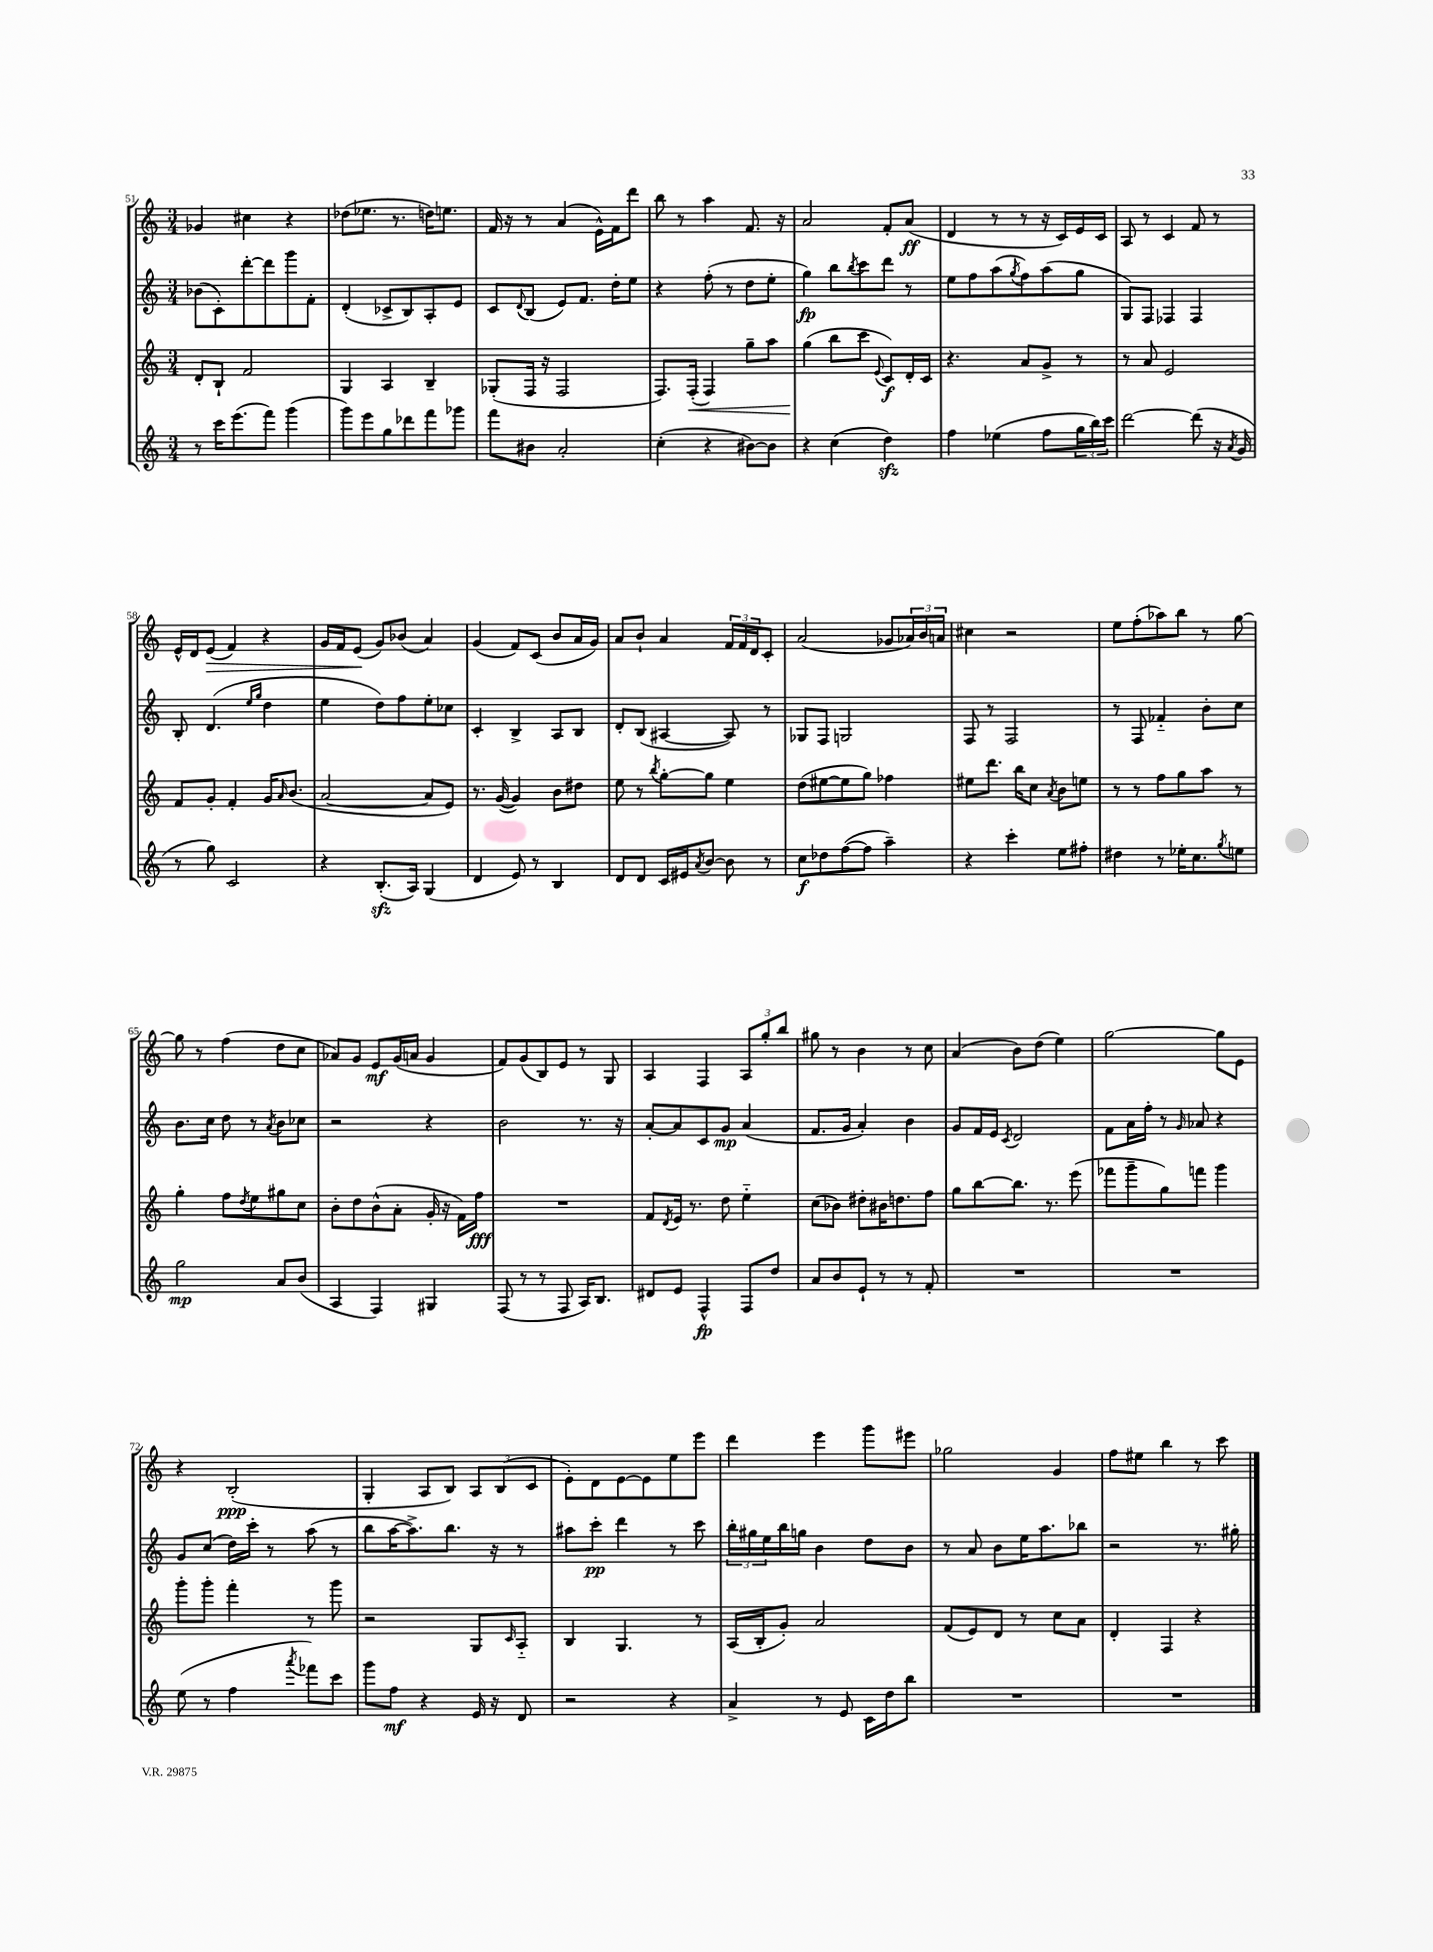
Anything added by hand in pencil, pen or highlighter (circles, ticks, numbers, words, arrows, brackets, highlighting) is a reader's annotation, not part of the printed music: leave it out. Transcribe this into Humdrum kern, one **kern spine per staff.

**kern	**dynam	**kern	**dynam	**kern	**dynam	**kern	**dynam
*part4	*part4	*part3	*part3	*part2	*part2	*part1	*part1
*staff4	*staff4	*staff3	*staff3	*staff2	*staff2	*staff1	*staff1
*clefG2	*	*clefG2	*	*clefG2	*	*clefG2	*
*k[]	*	*k[]	*	*k[]	*	*k[]	*
*M3/4	*	*M3/4	*	*M3/4	*	*M3/4	*
=51	=51	=51	=51	=51	=51	=51	=51
8r	.	8d'/L	.	(8b-X\L	.	4g-X/	.
16ccc\KL	.	8B`/J	.	8c'\)	.	.	.
(8.eee\	.	.	.	.	.	.	.
.	.	2f/	.	[8ddd'\	.	4cc#X\	.
8fff\J)	.	.	.	8ddd\]	.	.	.
(4ggg\	.	.	.	8ggg\	.	4r	.
.	.	.	.	8f'\J	.	.	.
=52	=52	=52	=52	=52	=52	=52	=52
8ggg\L)	.	4G/	.	(4d'/	.	(8dd-X\L	.
8eee\	.	.	.	.	.	8.ee-X\J	.
8gg\	.	4A/	.	8c-X^/L	.	.	.
.	.	.	.	.	.	8.r	.
8ddd-X\	.	.	.	8B/)	.	.	.
8fff\	.	4B~/	.	8A'/	.	16ddn\KL)	.
.	.	.	.	.	.	8.een\J	.
8ggg-X\J	.	.	.	8e/J	.	.	.
=53	=53	=53	=53	=53	=53	=53	=53
8fff\L	.	(8G-X'/L	.	8c/L	.	16f/	.
.	.	.	.	.	.	16r	.
.	.	.	.	8qqd/	.	.	.
8b#X\J	.	16F/Jk	.	(8B/J	.	8r	.
.	.	16r	.	.	.	.	.
2a'/	.	2F/	.	8e/L)	.	(4a/	.
.	.	.	.	8.f/J	.	.	.
.	.	.	.	.	.	16e^^\LL)	.
.	.	.	.	16dd'\KL	.	16f\J	.
.	.	.	.	8ee\J	.	8ddd\J	.
=54	=54	=54	=54	=54	=54	=54	=54
(4cc'\	.	8.F/L)	.	4r	.	8bb\	.
.	.	.	.	.	.	8r	.
!	!	!	!LO:HP:b	!	!	!	!
.	.	(16F'/Jk	<	.	.	.	.
4r	.	4F/)	.	(8ff'\	.	4aa\	.
.	.	.	.	8r	.	.	.
[8b#X\L)	.	8gg~\L	.	8dd\L	.	8.f/	.
8b#\J]	.	8aa\J	.	8ee'\J	.	.	.
.	.	.	.	.	.	16r	.
=55	=55	=55	=55	=55	=55	=55	=55
4r	.	(4gg\	.	4gg\)	fp	2a/	.
(4cc\	.	8bb\L	[	8bb\L	.	.	.
.	.	.	.	8qbb/	.	.	.
.	.	8ccc\J	.	8ccc\	.	.	.
.	.	8qqe/	.	.	.	.	.
4ddzz\)	.	8c/L)	f	8ddd\J	.	8f'/L	.
.	.	16d'/L	.	8r	.	(8a/J	ff
.	.	16c/JJ	.	.	.	.	.
=56	=56	=56	=56	=56	=56	=56	=56
4ff\	.	4.r	.	8ee\L	.	4d/	.
.	.	.	.	8ff\	.	.	.
(4ee-X\	.	.	.	(8aa\	.	8r	.
.	.	.	.	8qgg/	.	.	.
.	.	8a/L	.	8ff\)	.	8r	.
8ff\L	.	8g^/J	.	(8aa\	.	16r	.
.	.	.	.	.	.	16c/LL)	.
24gg\L	.	8r	.	8gg\J	.	16e/	.
24bb\)	.	.	.	.	.	.	.
.	.	.	.	.	.	16c/JJ	.
24ccc\JJ	.	.	.	.	.	.	.
=57	=57	=57	=57	=57	=57	=57	=57
[2ddd\	.	8r	.	8G/L)	.	8A/	.
.	.	8a/	.	8F/J	.	8r	.
.	.	2e/	.	4F-X/	.	4c/	.
(8ddd\]	.	.	.	4F-/	.	8f/	.
16r	.	.	.	.	.	8r	.
8qa/	.	.	.	.	.	.	.
16g/	.	.	.	.	.	.	.
!!LO:LB:g=z
=58	=58	=58	=58	=58	=58	=58	=58
8r	.	8f/L	.	8B'/	.	16e^^/LL	.
.	.	.	.	.	.	16d/J	.
!	!	!	!	!	!	!	!LO:HP:b
8gg\)	.	8g'/J	.	(4.d/	.	(8e/J	>
2c/	.	4f'/	.	.	.	4f/)	.
.	.	.	.	16qqee/LL	.	.	.
.	.	.	.	16qqgg/JJ	.	.	.
.	.	16g/KL	.	4dd\	.	4r	.
.	.	16qqa/	.	.	.	.	.
.	.	(8.b/J	.	.	.	.	.
=59	=59	=59	=59	=59	=59	=59	=59
4r	.	[2a/	.	4ee\	.	16g/LL	.
.	.	.	.	.	.	16f/J	.
.	.	.	.	.	.	(8e/J	.
(8.Bzz'/L	.	.	.	8dd\L)	.	8g/L)	]
.	.	.	.	8ff\	.	(8b-X/J	.
16A/Jk)	.	.	.	.	.	.	.
(4G/	.	8a/L]	.	8ee'\	.	4a/)	.
.	.	8e/J)	.	8cc-X\J	.	.	.
=60	=60	=60	=60	=60	=60	=60	=60
4d/	.	8.r	.	4c'/	.	(4g/	.
.	.	([16g/	.	.	.	.	.
8e/)	.	4g/])	.	4B^/	.	8f/L)	.
8r	.	.	.	.	.	(8c/J	.
4B/	.	8b\L	.	8A/L	.	8b/L	.
.	.	8dd#X\J	.	8B/J	.	16a/L	.
.	.	.	.	.	.	16g/JJ)	.
=61	=61	=61	=61	=61	=61	=61	=61
8d/L	.	8ee\	.	8d'/L	.	8a/L	.
8d/J	.	8r	.	(8B/J	.	8b`/J	.
.	.	8qbb/	.	.	.	.	.
16c/LL	.	[8gg'\L	.	[4A#X/	.	4a/	.
16e#X/J	.	.	.	.	.	.	.
8qa/	.	.	.	.	.	.	.
[8b/J	.	8gg\J]	.	.	.	.	.
8b\]	.	4ee\	.	8A#/])	.	24f/LL	.
.	.	.	.	.	.	24f/	.
.	.	.	.	.	.	24d/J	.
8r	.	.	.	8r	.	8c'/J	.
=62	=62	=62	=62	=62	=62	=62	=62
8cc\L	f	(8dd\L	.	8G-X/L	.	(2a/	.
8dd-X\	.	[8ee#X\	.	8F/J	.	.	.
([8ff\	.	8ee#\]	.	2Gn/	.	.	.
8ff\J]	.	8gg\J)	.	.	.	.	.
4aa~\)	.	4ff-X\	.	.	.	8g-X/L	.
.	.	.	.	.	.	24a-X/L)	.
.	.	.	.	.	.	24b/	.
.	.	.	.	.	.	24an/JJ	.
=63	=63	=63	=63	=63	=63	=63	=63
4r	.	8ee#X\L	.	8F/	.	4cc#X\	.
.	.	8.ddd\J	.	8r	.	.	.
4ccc'\	.	.	.	2F/	.	2r	.
.	.	16bb\KL	.	.	.	.	.
.	.	8cc\J	.	.	.	.	.
.	.	8qa/	.	.	.	.	.
8ee\L	.	8b\L	.	.	.	.	.
8ff#X'\J	.	8een\J	.	.	.	.	.
=64	=64	=64	=64	=64	=64	=64	=64
4dd#X\	.	8r	.	8r	.	8ee\L	.
.	.	8r	.	8F/	.	(8ff'\	.
8r	.	8ff\L	.	4f-X/	.	8aa-X\)	.
16ee-X'\KL	.	8gg\	.	.	.	8bb\J	.
8.cc\	.	.	.	.	.	.	.
.	.	8aa\J	.	8b'\L	.	8r	.
8qgg/	.	.	.	.	.	.	.
8een\J	.	8r	.	8cc\J	.	[8gg\	.
!!LO:LB:g=z
=65	=65	=65	=65	=65	=65	=65	=65
2gg\	mp	4gg'\	.	8.b\L	.	8gg\]	.
.	.	.	.	.	.	8r	.
.	.	.	.	16cc\Jk	.	.	.
.	.	8ff\L	.	8dd\	.	(4ff\	.
.	.	8qdd/	.	.	.	.	.
.	.	8ee\	.	8r	.	.	.
.	.	.	.	8qa/	.	.	.
8a/L	.	8gg#X\	.	8b\L	.	8dd\L	.
(8b/J	.	8cc\J	.	8cc-X\J	.	8cc\J	.
=66	=66	=66	=66	=66	=66	=66	=66
4A/	.	8b'\L	.	2r	.	8a-X/L)	.
.	.	8dd\	.	.	.	8g/J	.
4F/)	.	(8b^^\	.	.	.	8e/L	mf
.	.	8a'\J	.	.	.	(16g/L	.
.	.	.	.	.	.	16an/JJ	.
4G#X/	.	16g'/	.	4r	.	4g/	.
.	.	16r	.	.	.	.	.
.	.	16f\LL)	.	.	.	.	.
.	.	16ff\JJ	fff	.	.	.	.
=67	=67	=67	=67	=67	=67	=67	=67
(8F/	.	2.r	.	2b\	.	8f/L)	.
8r	.	.	.	.	.	(8g/	.
8r	.	.	.	.	.	8B/)	.
8F/	.	.	.	.	.	8e/J	.
16A/KL)	.	.	.	8.r	.	8r	.
8.B/J	.	.	.	.	.	.	.
.	.	.	.	.	.	8G/	.
.	.	.	.	16r	.	.	.
=68	=68	=68	=68	=68	=68	=68	=68
8d#X/L	.	8f/L	.	[8a'/L	.	4A/	.
.	.	8qd/	.	.	.	.	.
8e/J	.	16e/Jk	.	8a/]	.	.	.
.	.	8.r	.	.	.	.	.
4F^^/	fp	.	.	8c/	.	4F/	.
.	.	8dd\	.	8g/J	mp	.	.
8F/L	.	4ee\	.	(4a/	.	12A/L	.
.	.	.	.	.	.	12gg'/	.
8dd/J	.	.	.	.	.	.	.
.	.	.	.	.	.	12bb/J	.
=69	=69	=69	=69	=69	=69	=69	=69
8a/L	.	(8cc\L	.	8.f/L	.	8gg#X\	.
8b/	.	8b-X\J)	.	.	.	8r	.
.	.	.	.	16g/Jk	.	.	.
8e`/J	.	8dd#X'\L	.	4a'/)	.	4b\	.
8r	.	16b#X\K	.	.	.	.	.
.	.	8.ddn\	.	.	.	.	.
8r	.	.	.	4b\	.	8r	.
8f'/	.	8ff\J	.	.	.	8cc\	.
=70	=70	=70	=70	=70	=70	=70	=70
2.r	.	8gg\L	.	8g/L	.	(4a/	.
.	.	[8bb\	.	16f/L	.	.	.
.	.	.	.	16e/JJ	.	.	.
.	.	.	.	8qc/	.	.	.
.	.	8.bb\J]	.	2d/	.	8b\L)	.
.	.	.	.	.	.	(8dd\J	.
.	.	8.r	.	.	.	.	.
.	.	.	.	.	.	4ee\)	.
.	.	(8eee\	.	.	.	.	.
=71	=71	=71	=71	=71	=71	=71	=71
2.r	.	8fff-X\L	.	8f\L	.	[2gg\	.
.	.	8ggg~\	.	16a\L	.	.	.
.	.	.	.	16ff'\JJ	.	.	.
.	.	8gg\)	.	8r	.	.	.
.	.	.	.	16qqg/	.	.	.
.	.	8fffn\J	.	8a-X/	.	.	.
.	.	4ggg\	.	4r	.	8gg\L]	.
.	.	.	.	.	.	8e\J	.
!!LO:LB:g=z
=72	=72	=72	=72	=72	=72	=72	=72
(8ee\	.	8ggg'\L	.	8g/L	.	4r	.
8r	.	8ggg'\J	.	(8cc/J	.	.	.
4ff\	.	4fff'\	.	16dd\LL)	.	(2B'/	ppp
.	.	.	.	16ccc'\JJ	.	.	.
.	.	.	.	8r	.	.	.
8qaaa/	.	.	.	.	.	.	.
8fff-X\L)	.	8r	.	(8aa\	.	.	.
8ccc\J	.	8ggg\	.	8r	.	.	.
=73	=73	=73	=73	=73	=73	=73	=73
8ggg\L	.	2r	.	8bb\L	.	4G'/	.
8ff\J	mf	.	.	[16aa\K	.	.	.
.	.	.	.	8.aa^\])	.	.	.
4r	.	.	.	.	.	8A/L	.
.	.	.	.	8.bb\J	.	8B/J)	.
16e/	.	8G/L	.	.	.	12A/L	.
16r	.	.	.	16r	.	.	.
.	.	.	.	.	.	(12B/	.
.	.	16qqc/	.	.	.	.	.
8d/	.	8A/J	.	8r	.	.	.
.	.	.	.	.	.	12c/J	.
=74	=74	=74	=74	=74	=74	=74	=74
2r	.	4B/	.	8aa#X\L	.	8e'\L)	.
.	.	.	.	8ccc'\J	pp	8d\	.
.	.	4.G/	.	4ddd\	.	[8e\	.
.	.	.	.	.	.	8e\]	.
4r	.	.	.	8r	.	8ee\	.
.	.	8r	.	8ccc\	.	8eee\J	.
=75	=75	=75	=75	=75	=75	=75	=75
4a^/	.	(16A/LL	.	24bb'\LL	.	4ddd\	.
.	.	.	.	24gg#X\	.	.	.
.	.	16B'/J	.	.	.	.	.
.	.	.	.	24ee\	.	.	.
.	.	8g'/J)	.	16bb\	.	.	.
.	.	.	.	16ggn\JJ	.	.	.
8r	.	2a/	.	4b\	.	4eee\	.
8e/	.	.	.	.	.	.	.
16c\LL	.	.	.	8dd\L	.	8ggg\L	.
16dd\J	.	.	.	.	.	.	.
8bb\J	.	.	.	8b\J	.	8eee#X\J	.
=76	=76	=76	=76	=76	=76	=76	=76
2.r	.	(8f/L	.	8r	.	2gg-X\	.
.	.	8e/)	.	8a/	.	.	.
.	.	8d/J	.	8b\L	.	.	.
.	.	8r	.	16ee\K	.	.	.
.	.	.	.	8.aa\	.	.	.
.	.	8cc\L	.	.	.	4g/	.
.	.	8a\J	.	8bb-X\J	.	.	.
=77	=77	=77	=77	=77	=77	=77	=77
2.r	.	4d'/	.	2r	.	8ff\L	.
.	.	.	.	.	.	8ee#X\J	.
.	.	4F/	.	.	.	4bb\	.
.	.	4r	.	8.r	.	8r	.
.	.	.	.	.	.	8ccc\	.
.	.	.	.	16gg#X'\	.	.	.
==	==	==	==	==	==	==	==
*-	*-	*-	*-	*-	*-	*-	*-
